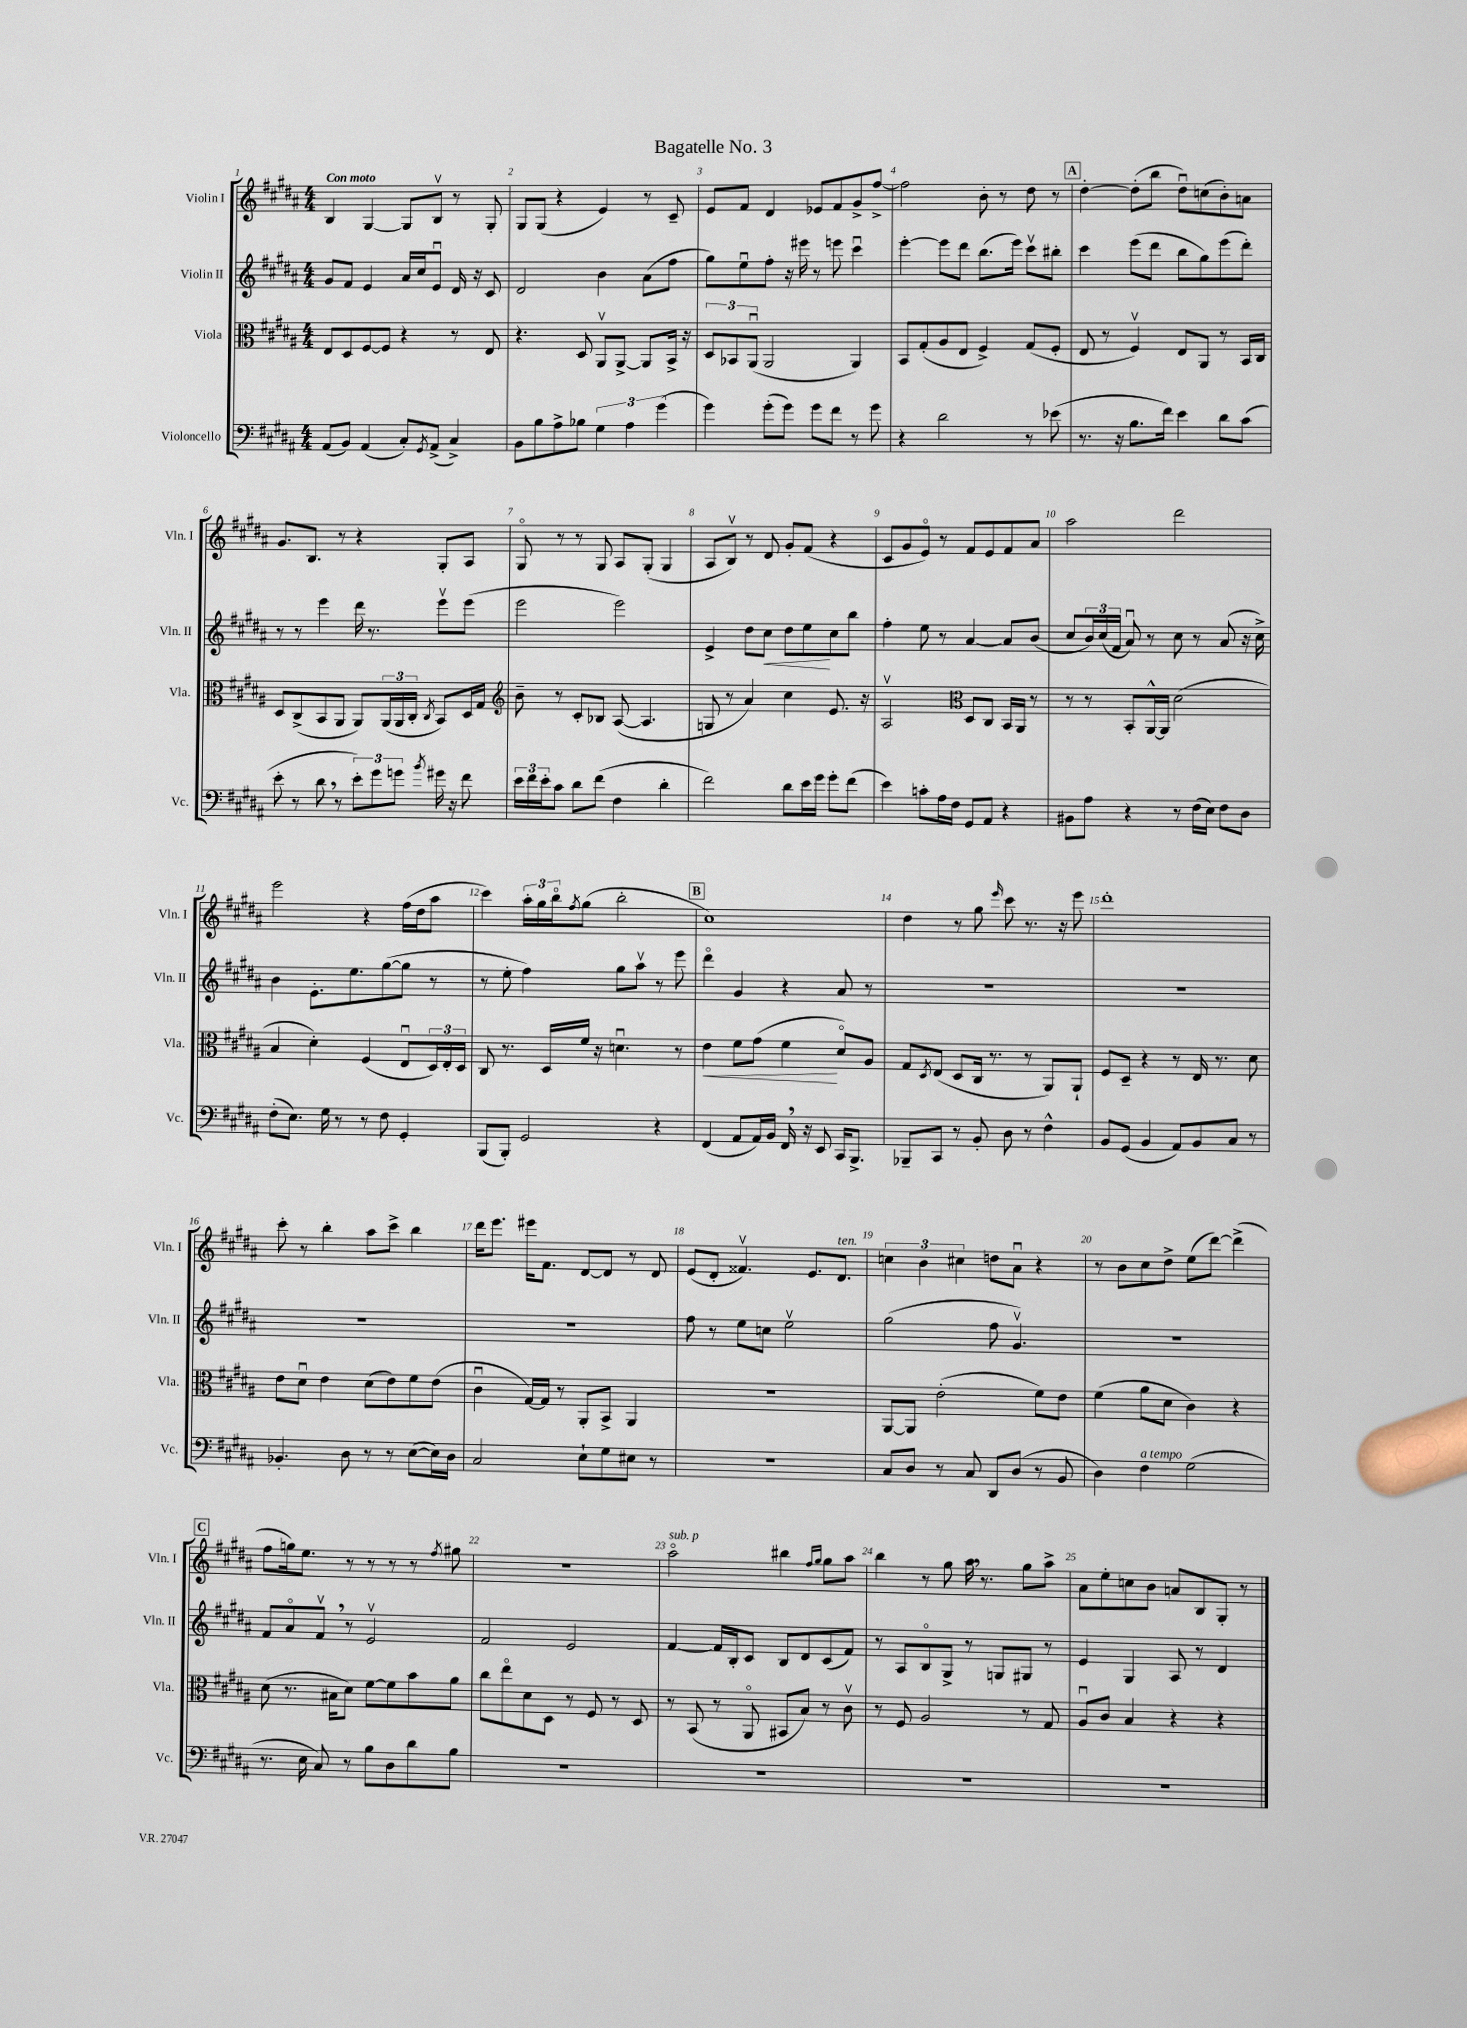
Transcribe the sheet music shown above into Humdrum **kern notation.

**kern	**kern	**kern	**kern
*staff4	*staff3	*staff2	*staff1
*clefF4	*clefC3	*clefG2	*clefG2
*k[f#c#g#d#a#]	*k[f#c#g#d#a#]	*k[f#c#g#d#a#]	*k[f#c#g#d#a#]
*M4/4	*M4/4	*M4/4	*M4/4
(8AA#	8E	8g#	4B
8BB)	8D#	8f#	.
(4AA#	[8F#	4e	[4G#
.	8F#]	.	.
8C#')	4r	16a#	8G#]
.	.	16cc#	.
8qGG#	.	.	.
(8AA#^	.	8eu	8Bv
4C#^)	8r	16d#	8r
.	.	16r	.
.	8E	8c#	8G#'
=	=	=	=
8BB	4.r	2d#	8G#
8B	.	.	(8G#
8A#^	.	.	4r
8B-	8D#	.	.
6G#	8AA#v	4b	4e)
.	[8AA#^	.	.
6A#	.	.	.
.	8AA#]	(8a#	8r
(6g#	.	.	.
.	16BB^	8ff#	8c#~
.	16r	.	.
=	=	=	=
4g#)	12D#	8gg#)	8e
.	12BB-	.	.
.	.	8eeu	8f#
.	(12AA#u	.	.
(8g#'	2AA#	8ff#'	4d#
8g#)	.	16r	.
.	.	16eee#	.
8g#	.	8r	8e-
8f#	.	8eee	8f#
8r	4AA#)	4ccc#u	8g#^
8g#	.	.	[8ff#^
=	=	=	=
4r	8BB	[4eee'	2ff#]
.	(8G#'	.	.
2d#	8A#	8eee]	.
.	8E	8ddd#	.
.	4F#^)	(8.bb	8b'
.	.	.	8r
.	.	16eee)	.
8r	(8G#	8ccc#v	8dd#
(8e-	8F#'	8bb#'	8r
=	=	=	=
8.r	8E	4ccc#	[4dd#'
.	8r	.	.
16r	.	.	.
8.B	4F#v)	(8eee	(8dd#']
.	.	8ddd#	8bb
16f#)	.	.	.
4e	8E	8bb	8dd#u)
.	8AA#	8gg#)	(8cc
8d#	8r	(8eee	8b')
(8c#	16BB	8ddd#')	8a
.	16C#	.	.
=	=	=	=
8e'	8D#	8r	8.g#
8r	(8C#^	8r	.
.	.	.	8.B
8d#	8BB	4eee	.
8r	8AA#	.	8r
12e')	8AA#)	16ddd#	4r
.	.	8.r	.
12g#	.	.	.
.	(24AA#	.	.
12g	24AA#	.	.
.	24C#'	.	.
8qb	8qC#	.	.
16g#	8BB)	8eeev	8G#'
16r	.	.	.
8f#	16D#	(8eee	8A#
.	16G#	.	.
=	=	=	=
*	*clefG2	*	*
24e	8b~	2eee	8G#o
24f#	.	.	.
24e'	.	.	.
8c#	8r	.	8r
8d#	8c#'	.	8r
(8f#	8B-	.	8G#
4F#	([8A#	2eee)	8A#
.	4.A#]	.	(8G#'
4d#'	.	.	4G#
=	=	=	=
2f#)	8G	4e^	8A#
.	8r	.	8Bv)
.	4a#)	8dd#	8r
.	.	8cc#	8d#
8d#	4cc#	8dd#	8g#'
16e	.	8ee	(8f#
16g#	.	.	.
8g#'	8.e	8cc#	4r
(8f#	.	8bb	.
.	16r	.	.
=	=	=	=
4e)	2A#v	4ff#'	8c#
.	.	.	8g#
8c'	.	8ee	8eo)
16A#	.	8r	8r
16F#	.	.	.
*	*clefC3	*	*
8GG#	8D#	[4a#	8f#
8AA#	8C#	.	8e
4r	16BB	8a#]	8f#
.	16AA#	.	.
.	8r	(8b	8a#
=	=	=	=
8BB#	8r	8cc#	2aa#
8A#	8r	24b)	.
.	.	(24cc#	.
.	.	24f#	.
4r	8BB'	8a#u)	.
.	[16AA#^^	8r	.
.	16AA#]	.	.
8r	(2d#	8cc#	2ddd#
(16F#	.	8r	.
16E)	.	.	.
8F#	.	(8a#	.
8D#	.	16r	.
.	.	16cc#^)	.
=	=	=	=
(8F#'	4B	4b	2eee
8.E)	.	.	.
.	4d#')	8.e'	.
16G#	.	.	.
8r	.	.	.
.	.	8.ee	.
8r	(4F#	.	4r
8F#	.	([8gg#	.
4GG#'	8Eu	8gg#]	(16ff#
.	.	.	16dd#
.	24D#)	8r	8aa#
.	24E'	.	.
.	24D#	.	.
=	=	=	=
(8BBB	8C#	8r	4ccc#)
8BBB')	8.r	8ee'	.
2GG#	.	4ff#)	24aa#'
.	.	.	24gg#
.	16D#	.	.
.	.	.	24bbo
.	.	.	8qff#
.	16f#	.	(8gg#
.	16r	.	.
.	4.du	8gg#	2bb'
.	.	8aa#v	.
4r	.	8r	.
.	8r	8eee	.
=	=	=	=
(4FF#	4e	4ddd#o	1cc#)
8AA#	8f#	4g#	.
16AA#)	(8g#	.	.
16BB	.	.	.
16FF#	4f#	4r	.
16r	.	.	.
8EE	.	.	.
16CC#	8d#o)	8a#	.
8.BBB^	.	.	.
.	8A#	8r	.
=	=	=	=
8BBB-~	8G#	1r	4dd#
.	8qD#	.	.
8CC#	(8E	.	.
8r	8D#	.	8r
8BB'	16C#	.	8gg#
.	8.r	.	.
.	.	.	16qqeee
8D#	.	.	8ccc#
8r	8r	.	8.r
4F#^^	8AA#)	.	.
.	.	.	16r
.	8AA#`	.	8eee
=	=	=	=
8BB	8F#	1r	1ddd#'
(8GG#	8D#~	.	.
4BB	4r	.	.
8AA#)	8r	.	.
8BB	16E	.	.
.	8.r	.	.
8C#	.	.	.
8r	8d#	.	.
=	=	=	=
4.BB-'	8e	1r	8ccc#'
.	8d#u	.	8r
.	4e	.	4bb'
8D#	.	.	.
8r	(8d#	.	8aa#
8r	8e)	.	8ccc#^
([8E	8f#	.	4bb
16E])	(8e	.	.
16D#	.	.	.
=	=	=	=
2C#	4c#u	1r	16ddd#
.	.	.	8.eee
.	[16G#)	.	16eee#
.	16G#]	.	8.f#
.	8r	.	.
8E`	8AA#'	.	[8d#
8G#	8BB^	.	8d#]
8E#	4AA#	.	8r
8r	.	.	8d#
=	=	=	=
1r	1r	8ff#	(8e
.	.	8r	8d#'
.	.	8ee	4.f##v)
.	.	8cc	.
.	.	2eev	.
.	.	.	8.e
.	.	.	8.d#
=	=	=	=
8C#	[8AA#	(2gg#	6cc
8D#	8AA#]	.	.
.	.	.	6b
8r	(2e'	.	.
.	.	.	6cc#
8C#	.	.	.
8DD#	.	8ff#	8dd
(8D#	.	4.g#v)	8a#u
8r	8f#)	.	4r
8BB	8e	.	.
=	=	=	=
4D#)	(4f#	1r	8r
.	.	.	8b
4F#	8a#	.	8cc#
.	8d#	.	8dd#^
(2G#	4c#)	.	(8ee
.	.	.	[8ddd#)
.	4r	.	(4ddd#^]
=	=	=	=
8.r	(8d#	8f#	8ff#
.	8.r	8a#o	16gg)
16E	.	.	8.ee
8C#)	.	8f#v	.
.	16B#	.	.
8r	8d#)	8r	8r
8B	[8f#	2ev	8r
8D#	8f#]	.	8r
8d#	8b	.	8r
.	.	.	8qff#
8B	8a#	.	8gg#
=	=	=	=
1r	8cc#	2f#	1r
.	8eeo	.	.
.	8d#	.	.
.	8D#	.	.
.	8r	2e	.
.	8F#	.	.
.	8r	.	.
.	8D#	.	.
=	=	=	=
1r	8r	[4f#	2aa#o
.	(8BB	.	.
.	8r	16f#]	.
.	.	16B'	.
.	8AA#o	8c#	.
.	8BB#	8B	4bb#
.	8B)	8d#	.
.	.	.	16qqff#
.	.	.	16qqgg#
.	8r	(8c#	8gg#
.	8c#v	8f#)	8aa#
=	=	=	=
1r	8r	8r	4bb
.	8F#	8A#	.
.	2A#	8Bo	8r
.	.	8G#^	8gg#
.	.	8r	16aa#
.	.	.	8.r
.	.	8G	.
.	8r	8G#	8gg#
.	8G#	8r	8aa#^
=	=	=	=
1r	8A#u	4e	8a#
.	8c#	.	8ee'
.	4B	4G#	8cc
.	.	.	8b
.	4r	8A#	8a
.	.	8r	8B
.	4r	4d#	8G#'
.	.	.	8r
==	==	==	==
*-	*-	*-	*-
